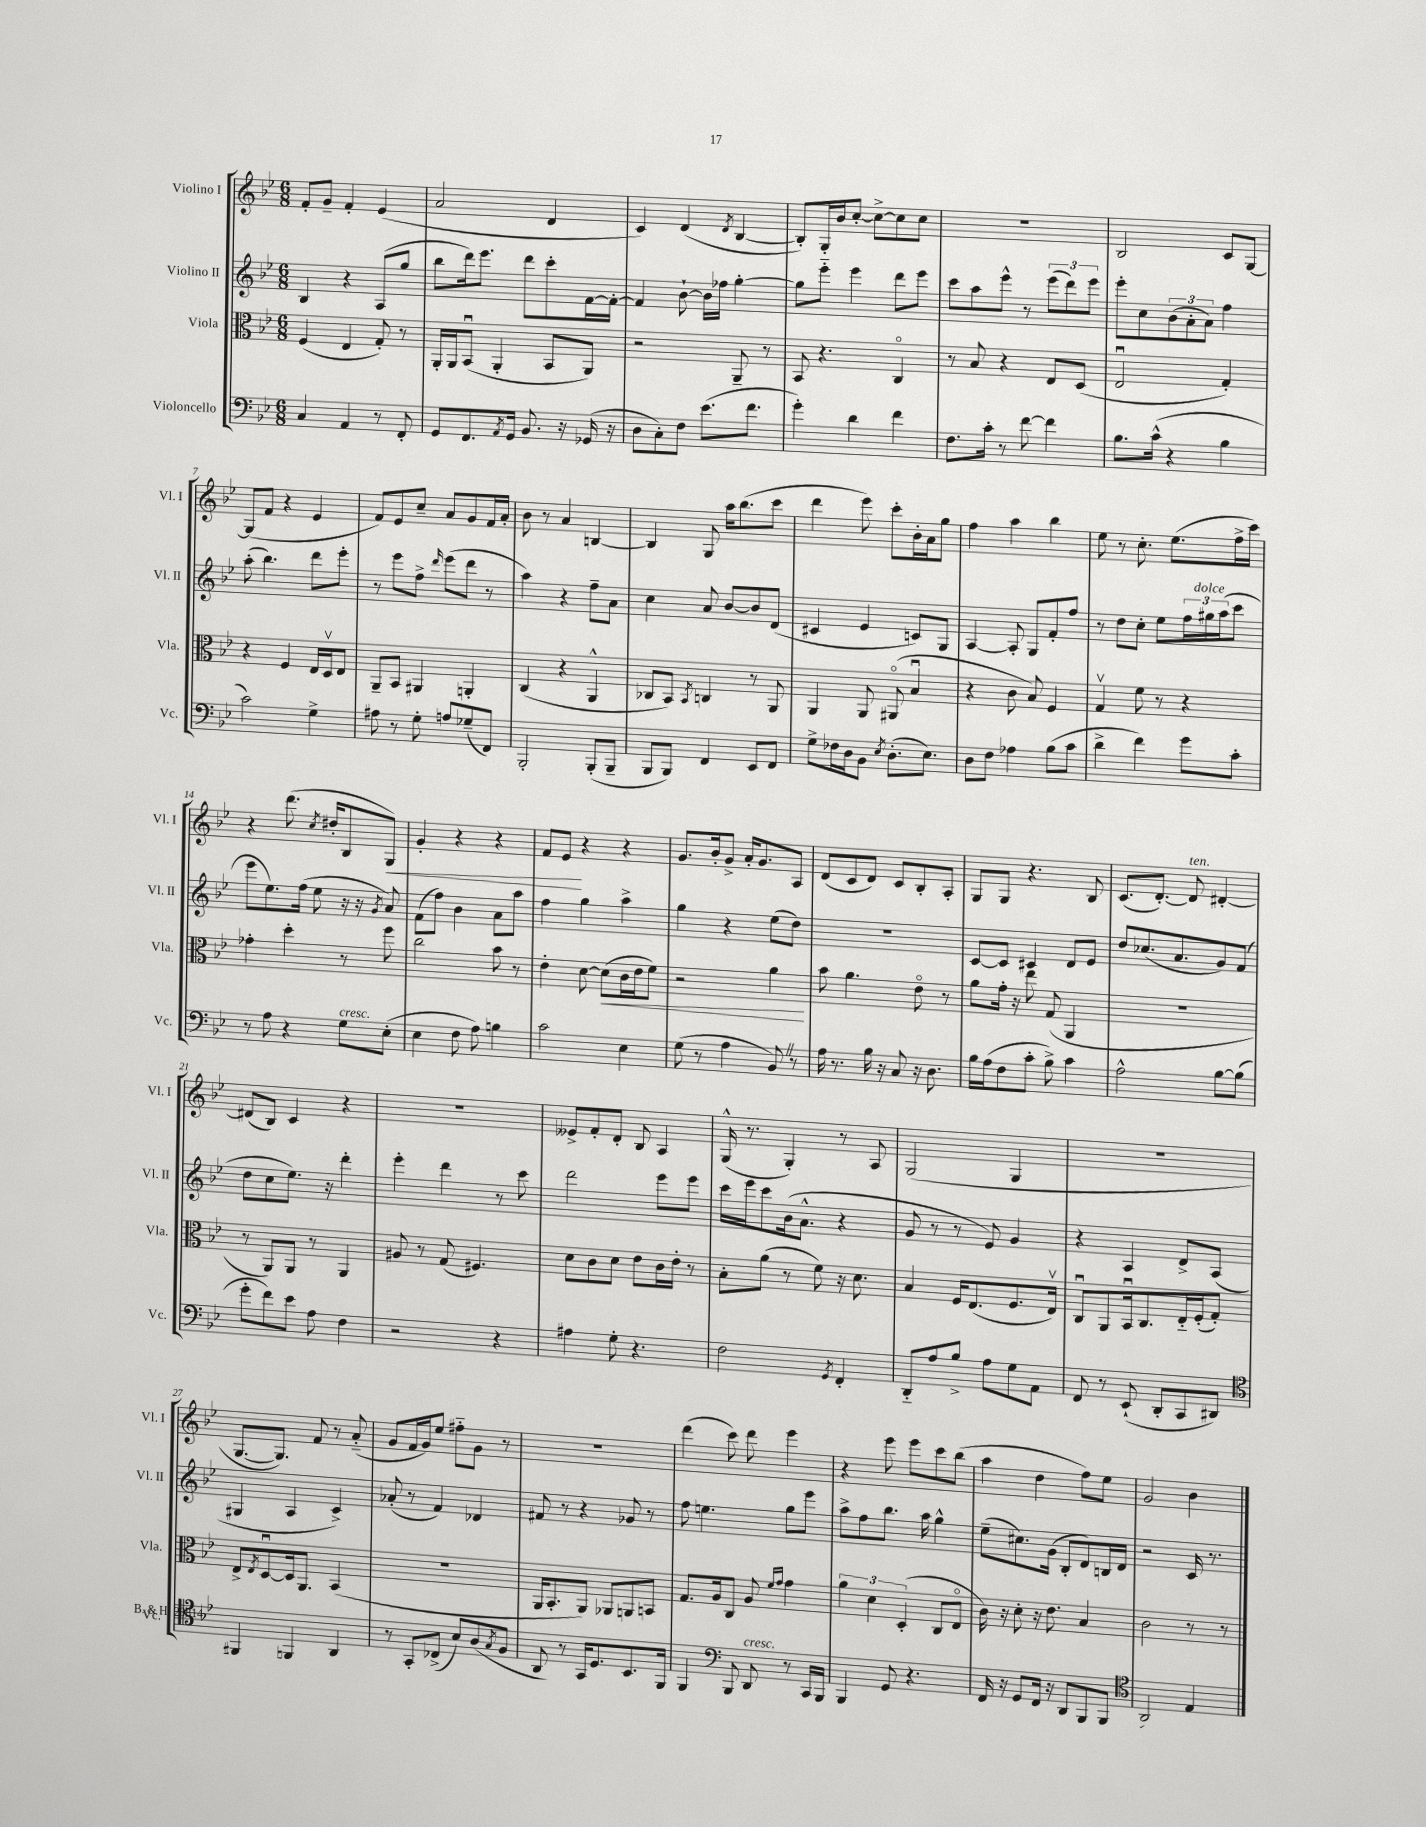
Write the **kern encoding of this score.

**kern	**kern	**dynam	**kern	**kern	**dynam
*part4	*part3	*part3	*part2	*part1	*part1
*staff4	*staff3	*staff3	*staff2	*staff1	*staff1
*I"Violoncello	*I"Viola	*	*I"Violino II	*I"Violino I	*
*I'Vc.	*I'Vla.	*	*I'Vl. II	*I'Vl. I	*
*clefF4	*clefC3	*	*clefG2	*clefG2	*
*k[b-e-]	*k[b-e-]	*	*k[b-e-]	*k[b-e-]	*
*M6/8	*M6/8	*	*M6/8	*M6/8	*
=1	=1	=1	=1	=1	=1
4C/	(4F/	.	4B-/	8f'/L	.
.	.	.	.	8g~/J	.
4AA/	4E-/	.	4r	4f'/	.
8r	8G'/)	.	(8A/L	(4e-/	.
8FF'/	8r	.	8gg/J	.	.
=2	=2	=2	=2	=2	=2
8GG/L	16AA'/LL	.	8bb-\L	2a/	.
.	16AA/J	.	.	.	.
8.FF/	(8BB-u/J	.	16ddd\k)	.	.
.	.	.	8.eee-\J	.	.
.	4AA'/	.	.	.	.
8qAA/	.	.	.	.	.
16GG/Jk	.	.	.	.	.
8.BB-/	.	.	8ddd\L	.	.
.	8BB-/L	.	8ccc'\	4d/	.
16r	.	.	.	.	.
(16GG-X/	8AA/J)	.	[16f\L	.	.
16r	.	.	16f'\JJ_	.	.
=3	=3	=3	=3	=3	=3
8D\L	2r	.	4f/]	4c/)	.
8C'\)	.	.	.	.	.
8F\J	.	.	[8b-`\	(4d/	.
(8.e-\L	.	.	16b-\LL]	.	.
.	.	.	16ff-X\JJ	.	.
.	.	.	.	8qd/	.
.	8AA~/	.	[4gg'\	[4B-/	.
8.f\J	.	.	.	.	.
.	8r	.	.	.	.
=4	=4	=4	=4	=4	=4
4g'\)	8BB-/	.	8gg\L]	8B-'/L])	.
.	4.r	.	8eee-\J	16G'/L	.
.	.	.	.	16b-/J	.
4d\	.	.	4eee-\	[8cc'/J	.
.	.	.	.	8cc^\L_	.
4f\	4C/	.	8ddd\L	8cc\]	.
.	.	.	8eee-\J	8cc\J	.
=5	=5	=5	=5	=5	=5
8.F\L	8r	.	8ccc\L	2.r	.
.	8B-/	.	8aa\	.	.
16c'\Jk	.	.	.	.	.
8r	4r	.	8eee-^^\J	.	.
[8f\	.	.	8r	.	.
4f\]	8E-/L	.	(12eee-\L	.	.
.	.	.	12ddd\)	.	.
.	(8D/J	.	.	.	.
.	.	.	12eee-\J	.	.
=6	=6	=6	=6	=6	=6
8.B-\L	2E-u/	.	8eee-'\L	2B-/	.
.	.	.	8cc\	.	.
(16c^^\Jk	.	.	.	.	.
4r	.	.	(12b-\	.	.
.	.	.	12a'\	.	.
.	.	.	12a\J)	.	.
4B-\	4G'/)	.	4ff\	8c/L	.
.	.	.	.	[8G/J	.
!!LO:LB:g=z
=7	=7	=7	=7	=7	=7
2c\)	4r	.	(8aa'\	(8G/L]	.
.	.	.	4.bb-\)	8f/J	.
.	4F/	.	.	4r	.
4G^\	16E-/LL	.	8ddd\L	4e-/	.
.	16Dv/J	.	.	.	.
.	8E-/J	.	8eee-'\J	.	.
=8	=8	=8	=8	=8	=8
8A#X\	8AA~/L	.	8r	8f/L)	.
8r	8BB-/J	.	8eee-\L	8e-/	.
8G'\	4AA#X/	.	8ff^\J	8cc~/J	.
.	.	.	16qqddd/	.	.
8An/L	.	.	(8eee-\L	8a/L	.
(8G-X~/	4AAn'/	.	8ddd\J	8g/	.
8FF/J)	.	.	8r	16f/L	.
.	.	.	.	16a'/JJ	.
=9	=9	=9	=9	=9	=9
2BBB-'/	(4C/	.	4aa\)	8b-\	.
.	.	.	.	8r	.
.	4r	.	4r	4a/	.
(8BBB-'/L	4AA^^/	.	8ff~\L	[4Bn/	.
8BBB-~/J	.	.	8a\J	.	.
=10	=10	=10	=10	=10	=10
8BBB-/L	8C-X/L	.	4cc\	4B/]	.
8BBB-/J)	8BB-/J)	.	.	.	.
.	8qBB-/	.	.	.	.
4FF/	4Cn/	.	8a/	8G/	.
.	.	.	[8b-/L	16aa\KL	.
.	.	.	.	(8.bb-\	.
8EE-/L	8r	.	8b-/]	.	.
8FF/J	8AA/	.	(8d/J	8ccc\J	.
=11	=11	=11	=11	=11	=11
8G^\L	4AA/	.	4c#X/	4ddd\	.
16F-X\L	.	.	.	.	.
16D\J	.	.	.	.	.
8BB-\J	8AA/	.	4e-/	8eee-\)	.
8qE-/	.	.	.	.	.
(8.D'\L	(8AA#X/	.	.	8ccc'\L	.
.	4B-u/	.	8cn/L)	16b-'\L	.
8.E-\J)	.	.	.	16a\J	.
.	.	.	8G/J	8gg\J	.
=12	=12	=12	=12	=12	=12
8D\L	4r	.	[4A/	4ff\	.
8F\J	.	.	.	.	.
4A-X\	8c\	.	8A'/]	4aa\	.
.	8B-/)	.	8G/L	.	.
(8B-\L	4F/	.	8f'/	4bb-\	.
8c\J	.	.	8ff/J	.	.
=13	=13	=13	=13	=13	=13
4d^\	4Gv/	.	8r	8ee-\	.
.	.	.	8dd\L	8r	.
4f\)	8f\	.	8cc'\J	8.cc'\	.
.	8r	.	8ee-\L	.	.
.	.	.	.	(8.ee-\L	.
8g\L	4r	.	24ff\L	.	.
!	!	!	!LO:TX:a:i:t=dolce	!	!
.	.	.	24gg#X\	.	.
.	.	.	(24aa\J	.	.
8c'\J	.	.	8ccc\J	16ff^\L	.
.	.	.	.	16ccc\JJ)	.
!!LO:LB:g=z
=14	=14	=14	=14	=14	=14
8r	4g-X'\	.	8eee-\L	4r	.
8A\	.	.	8.ee-\)	.	.
4r	4dd'\	.	.	(8.ddd\	.
.	.	.	(16ff\Jk	.	.
.	.	.	8ee-\	.	.
.	.	.	.	8qcc/	.
.	.	.	.	16dd#X'/KL	.
!LO:TX:a:i:t=cresc.	!	!	!	!	!
8G\L	8r	.	16r	8B-/	.
.	.	.	16r	.	.
.	.	.	8qg/	.	.
!	!	!	!	!	!LO:HP:b
(8E-'\J	8ff\	.	8a/)	8G/J)	<
=15	=15	=15	=15	=15	=15
4E-\	2cc\	.	(8f\L	4g'/	.
.	.	.	8ff\J)	.	.
8F\	.	.	4b-\	4r	.
8A\)	.	.	.	.	.
4Bn\	8b-\	.	8a\L	4r	.
.	8r	.	8aa\J	.	.
=16	=16	=16	=16	=16	=16
2c\	4e-'\	.	4ff\	8f/L	.
.	.	.	.	8e-/J	.
.	[8d\	.	4gg\	4r	[
!	!	!LO:HP:b	!	!	!
.	(8d\L]	<	.	.	.
4E-\	16c\L	.	4aa^\	4r	.
.	16e-\J	.	.	.	.
.	8f\J)	.	.	.	.
=17	=17	=17	=17	=17	=17
(8G\	2r	.	4gg\	8.g/L	.
8r	.	.	.	.	.
.	.	.	.	16b-'/k	.
4A\	.	.	4r	8g^/J	.
.	.	.	.	16a'/KL	.
.	.	.	.	8.g/	.
8BB-Z/)	4a\	.	(8ee-\L	.	.
8r	.	.	8dd\J)	8A/J	.
.	.	[	.	.	.
=18	=18	=18	=18	=18	=18
16A\	8b-\	.	2.r	(8d/L	.
8.r	.	.	.	.	.
.	4.a\	.	.	8c/	.
16B-\	.	.	.	8d/J)	.
16r	.	.	.	.	.
8C/	.	.	.	8c/L	.
16r	8e-\	.	.	8B-'/	.
8.D\	.	.	.	.	.
.	8r	.	.	8A'/J	.
=19	=19	=19	=19	=19	=19
16B-\LL	8a\L	.	[8c/L	8G/L	.
(16A\J	.	.	.	.	.
8F\	16g'\Jk	.	8c/J]	8G/J	.
.	16r	.	.	.	.
8c'\J	8ee-\	.	4c#X/	4.r	.
8B-^\)	(8G/	.	.	.	.
4c\	4AA/	.	8d/L	.	.
.	.	.	8e-/J	8B-/	.
=20	=20	=20	=20	=20	=20
2A^^\	2.r	.	8dd/L	(8.c/L	.
.	.	.	(8.cc-X/	.	.
.	.	.	.	[8.d'/J)	.
.	.	.	8.a/	.	.
!	!	!	!	!LO:TX:a:i:t=ten.	!
.	.	.	.	8d/]	.
[8B-\L	.	.	8g/)	[4d#X'/	.
(8B-\J]	.	.	(8f/J	.	.
!!LO:LB:g=z
=21	=21	=21	=21	=21	=21
8g'\L	8r	.	8dd\L	(8d#X/L]	.
8f\)	8AA/L)	.	8cc\	8B-/J)	.
8e-\J	8AA/J	.	8.ee-\J)	4c/	.
8A\	8r	.	.	.	.
.	.	.	16r	.	.
4F\	4AA/	.	4ddd'\	4r	.
=22	=22	=22	=22	=22	=22
2r	8A#X/	.	4eee-'\	2.r	.
.	8r	.	.	.	.
.	(8G/	.	4ddd\	.	.
.	4.F#X/)	.	.	.	.
4r	.	.	8r	.	.
.	.	.	8ccc\	.	.
=23	=23	=23	=23	=23	=23
4A#X\	8d\L	.	2ddd\	8e--X^/L	.
.	8c\	.	.	8f'/	.
8G'\	8d\J	.	.	8d'/J	.
4.r	8e-\L	.	.	8B-/	.
.	16c\L	.	8eee-\L	4A/	.
.	16e-'\JJ	.	.	.	.
.	8r	.	8eee-\J	.	.
=24	=24	=24	=24	=24	=24
2F\	8B-'\L	.	16ccc\LL	(16G^^/	.
.	.	.	16eee-\J	8.r	.
.	(8a\J	.	8ccc\	.	.
.	8r	.	(16b-\k	4G'/)	.
.	.	.	8.a^^\J	.	.
.	8f\)	.	.	.	.
8qGG/	.	.	.	.	.
4FF'/	16r	.	4r	8r	.
.	8.d\	.	.	.	.
.	.	.	.	8A/	.
=25	=25	=25	=25	=25	=25
8DD/L	4B-/	.	8g/	(2G/	.
8A/	.	.	8r	.	.
8B-^/J	16F/KL	.	8r	.	.
.	(8.E-/	.	.	.	.
8A\L	.	.	8e-/)	.	.
8G\	8.F/	.	4g/	4G/	.
8AA\J	.	.	.	.	.
.	16E-v/Jk)	.	.	.	.
=26	=26	=26	=26	=26	=26
8FF/	8Cu/L	.	4r	2.r	.
8r	8AA/	.	.	.	.
(8EE-`/	16BB-u/k	.	4A/	.	.
.	8.C/	.	.	.	.
8DD'/L	.	.	.	.	.
8CC/	16E-/L	.	8d^/L	.	.
.	(16F'/J	.	.	.	.
8DD#X/J)	8G'/J)	.	(8A/J	.	.
!!LO:LB:g=z
=27	=27	=27	=27	=27	=27
*clefC4	*	*	*	*	*
4FF#X/	8E-^/L	.	4G#X/	[8.G/L	.
.	8qE-/	.	.	.	.
.	[8Du/	.	.	.	.
.	.	.	.	8.G/J])	.
4FFn/	16D/k]	.	4A/	.	.
.	8.AA/J	.	.	.	.
.	.	.	.	8f/	.
4AA/	(4BB-/	.	4c^/)	8r	.
.	.	.	.	(8a/	.
=28	=28	=28	=28	=28	=28
8r	2.r	.	(8a-X'/	8g/L	.
8GG'/L	.	.	8r	16f/L	.
.	.	.	.	16g/J)	.
(8C-X^/J	.	.	4f/)	8ee-/J	.
8B-/L)	.	.	.	8ff#X\L	.
(8A/	.	.	4d-X/	8g\J	.
8qG/	.	.	.	.	.
8F/J	.	.	.	8r	.
=29	=29	=29	=29	=29	=29
8AA/	16AA/KL	.	8f#X/	2.r	.
.	8.BB-'/	.	.	.	.
8r	.	.	8r	.	.
16GG/KL)	8AA/J)	.	4r	.	.
8.D/	.	.	.	.	.
.	8AA-X/L	.	.	.	.
8.BB-/	8AAn/	.	8g-X/	.	.
.	8BBn/J	.	8r	.	.
16FF'/Jk	.	.	.	.	.
=30	=30	=30	=30	=30	=30
4FF'/	8.G/L	.	8ff\	(4ddd\	.
.	.	.	4.een\	.	.
.	16A/k	.	.	.	.
*clefF4	*	*	*	*	*
8BBB-^/	8C/J	.	.	8ccc\)	.
!LO:TX:a:i:t=cresc.	!	!	!	!	!
8DD/	8A/	.	.	8ddd\	.
.	16qqf/LL	.	.	.	.
.	16qqg/JJ	.	.	.	.
8r	4g\	.	8gg\L	4eee-\	.
16CC/LL	.	.	8eee-\J	.	.
16BBB-/JJ	.	.	.	.	.
=31	=31	=31	=31	=31	=31
4BBB-/	6a\	.	8aa^\L	4r	.
.	.	.	8ff\	.	.
.	6d\	.	.	.	.
8GG/	.	.	8.bb-\J	8eee-\	.
.	(6D'/	.	.	.	.
4.r	.	.	.	8eee-\L	.
.	.	.	16aa\	.	.
.	8C/L	.	4gg^^\	8ccc\	.
.	8E-/J	.	.	(8bb-\J	.
=32	=32	=32	=32	=32	=32
16FF/	16c\)	.	(8ee-~\L	4aa\	.
16r	16r	.	.	.	.
8GG/L	8d'\	.	8.cc#X\)	.	.
16FF/Jk	16r	.	.	4dd\	.
16r	8.e-\	.	(16g\Jk	.	.
8DD/L	.	.	8B-'/L	.	.
(8BBB-/	4B-/	.	8d/)	8ff\L)	.
8BBB-/J	.	.	16Bn/L	8ee-\J	.
.	.	.	16d/JJ	.	.
=33	=33	=33	=33	=33	=33
*clefC4	*	*	*	*	*
2AA/)	2c\	.	2r	2g/	.
4E-/	8r	.	16c/	4b-\	.
.	.	.	8.r	.	.
.	8r	.	.	.	.
==	==	==	==	==	==
*-	*-	*-	*-	*-	*-
